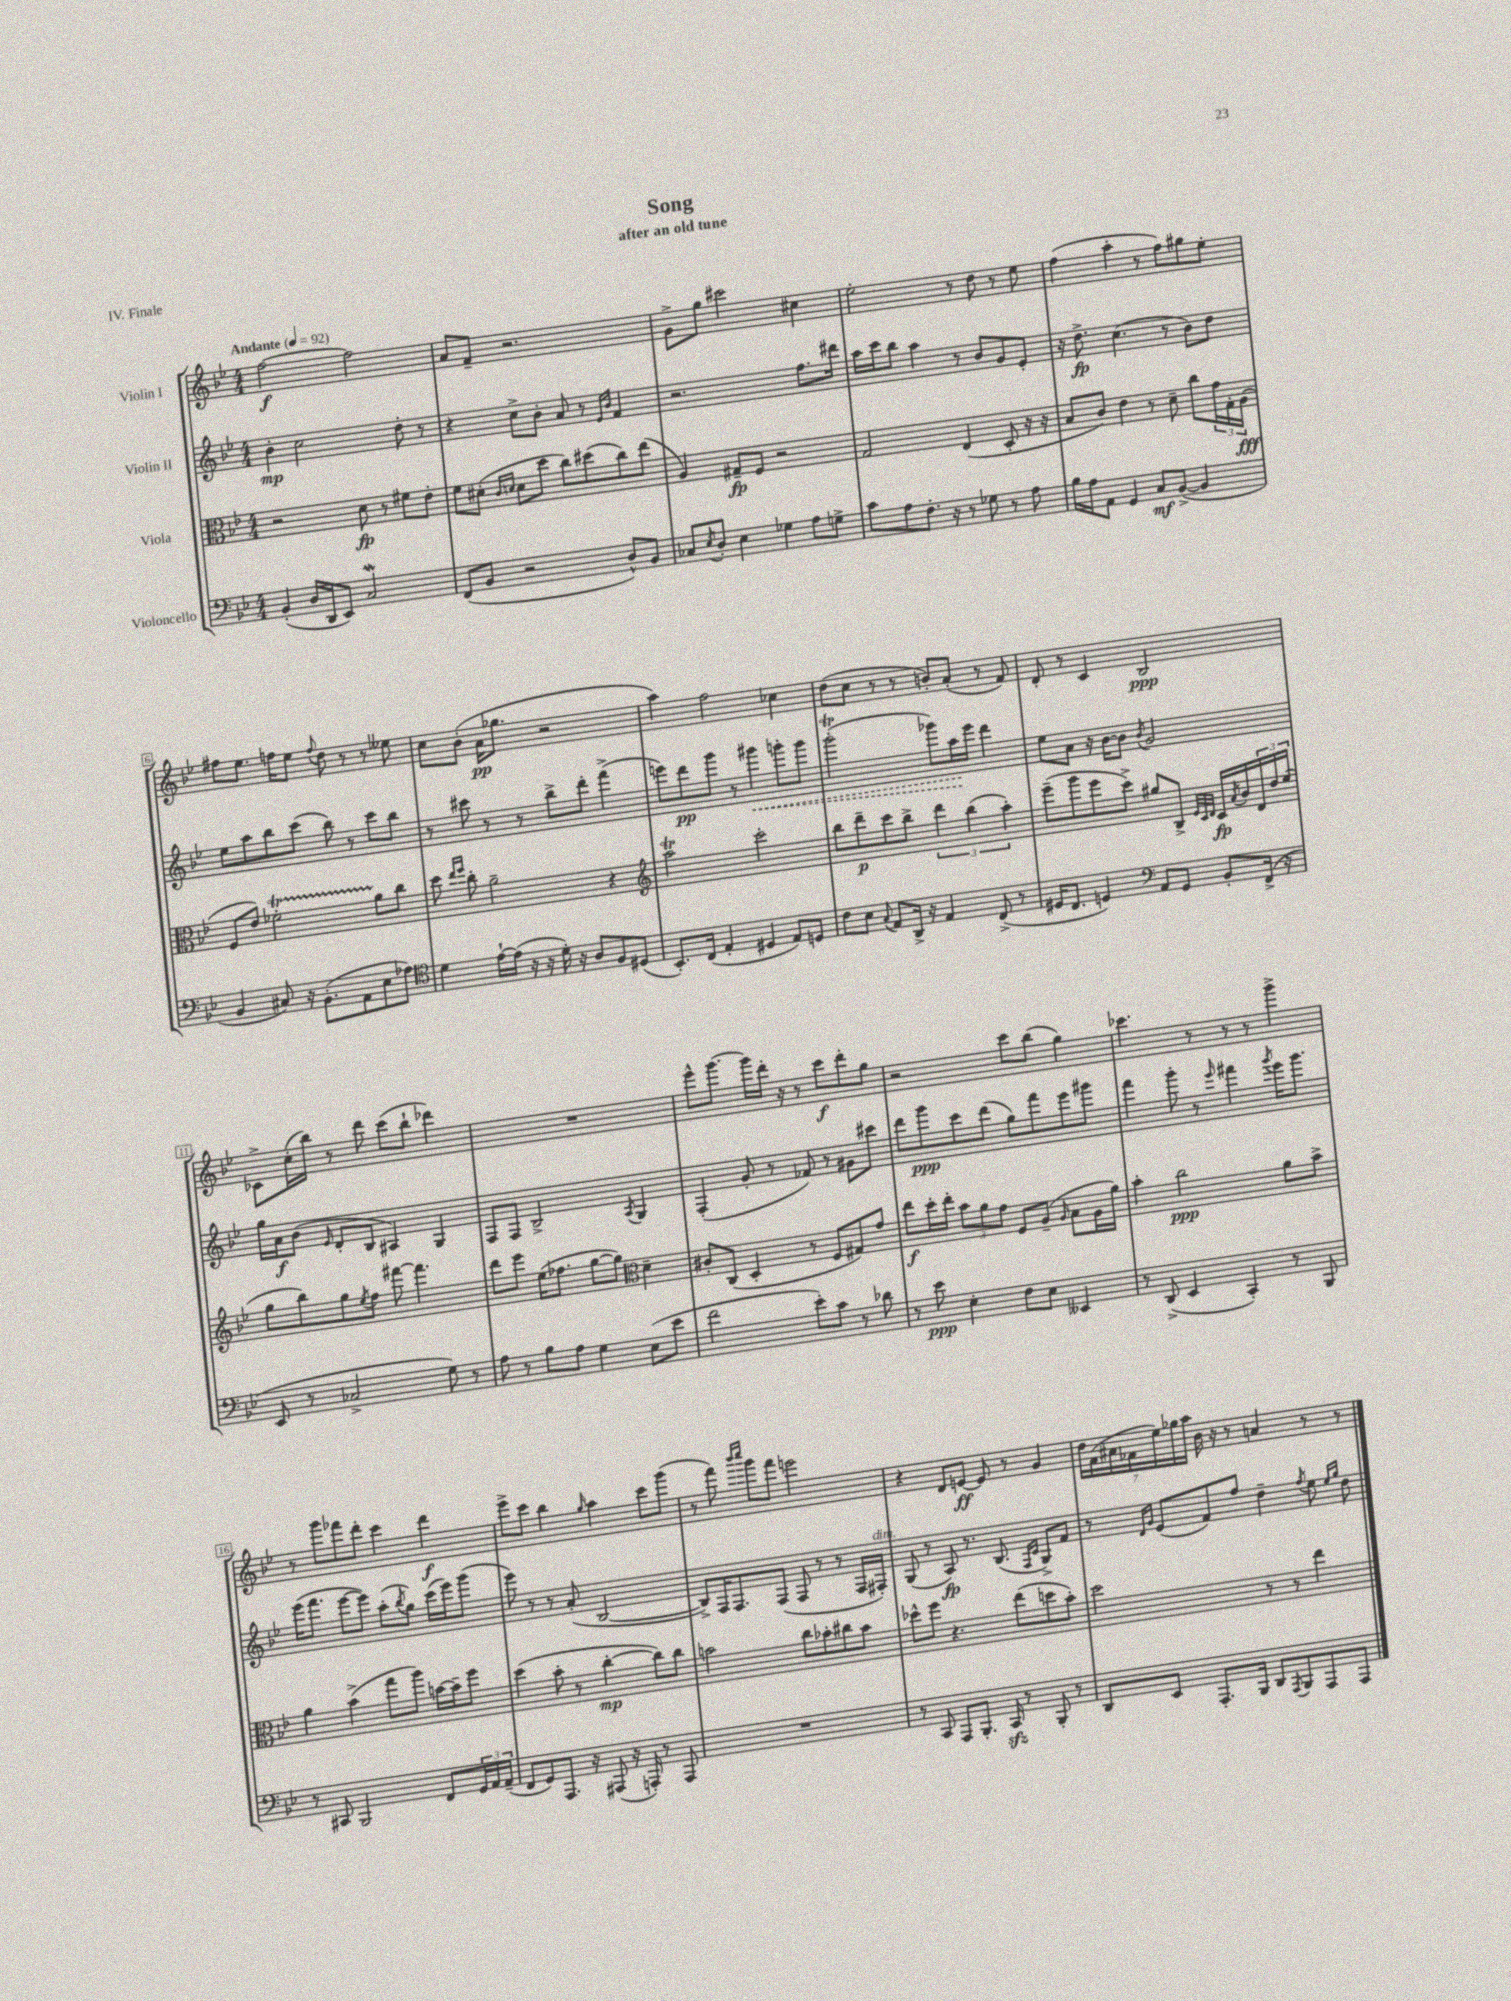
\header { title = "Song" subtitle = "after an old tune" piece = "IV. Finale" }
<<
\new StaffGroup <<
\new Staff = "s0" \with { instrumentName = "Violin I" } {
    \clef treble \key bes \major \numericTimeSignature \time 4/4 \tempo "Andante" 4 = 92
    f''2~\f f''2 |
    a'8 f'8-- r2. |
    g'8-> g''8 cis'''2 cis''4 |
    ees''2-. r8 d''8 r8 ees''8 |
    f''4( a''4-. r8 f''8) gis''8 ees''8-. |
    fis''8 ees''8. f''16 ees''8 \appoggiatura { f''8 } d''8 r8 r8 eeses''8 |
    c''8 bes'8-.( a'16\pp ges''8. r2 |
    a''4) f''2 ces''4 |
    d''8( c''8 r8 r8 b'8-.) a'8-.( r8 f'8) |
    d'8-. r8 c'4 bes2\ppp |
    ces'8-> c''16-.( bes''16) r8 d'''8 c'''8( bes''8-! des'''4) |
    R1 |
    ees'''8-^ g'''8.~ g'''16 d'''16-. r16 r8 c'''8\f d'''8-. g''8 |
    r2 c'''8 bes''8( g''4) |
    ces'''4. r8 r8 r8 g'''4-> |
    r8 g'''8 fes'''8 d'''8-. c'''4 d'''4\f |
    ees'''8-> c'''8 bes''4 \grace { g''16 } a''4 c'''8 g'''8( |
    r8 f'''8) \grace { bes'''16 c''''16 } g'''8 f'''8 e'''2 |
    r4 d'8 e'8~\ff e'8 r8 g'4 |
    \tuplet 7/4 { d''16 f'16( ais'16 fes'16 ees''16) ges''16 a''16 } bes'16 r16 r8 a'4 r8 r8 \bar "|." |
}
\new Staff = "s1" \with { instrumentName = "Violin II" } {
    \clef treble \key bes \major \numericTimeSignature \time 4/4
    bes'4-.\mp c''2 d''8-. r8 |
    r4 c''8-> bes'8-. a'8 r8 \grace { ees'16 bes'16 } f'4 |
    r2. f''8. dis'''16 |
    a''16 c'''16 bes''8 a''4 r8 bes'8 g'8 ees'8-. |
    r16 d''8.->\fp c''4.( r8 bes'8) d''8 |
    ees''8 a''8 bes''8 c'''8( bes''8) r8 c'''8 bes''8 |
    r8 cis'''8 r8 r8 bes''8-> d'''8-. f'''4->( |
    e'''8) d'''8\pp g'''8 r8 \once \override Hairpin.style = #'dashed-line gis'''4\< g'''8-. g'''8 |
    g'''2-.\trill( ges'''8) a''16\! ees'''16 d'''4 |
    ees''8 a'8 r16 bes'16~ bes'8 \acciaccatura { bes'8 } g'2 |
    g''16 a'16\f bes'8( \grace { ees'16 } d'8-. bes8 ais4) g4 |
    f8 f8 bes2-> \acciaccatura { a8 } g4 |
    f4-.( g'8-. r8 fes'8) r8 gis'8 cis'''8 |
    d'''8 g'''8\ppp c'''8 d'''8( g''8) f'''8 ees'''8 gis'''8 |
    f'''4 g'''8-. r8 \grace { ees'''16 } fis'''4 \acciaccatura { g'''8 } ees'''16 g'''8. |
    ees'''16( f'''8. ees'''8~ ees'''8) a''8-.( \acciaccatura { bes''8 } g''8) c'''16( ees'''16) g'''8( |
    ees'''8) r8 r8 a'8-.( bes2~ |
    bes8->) f16 f8. f8( f8 r8 r8 f16 fis16-.^\markup { \italic "dim." }) |
    g8( r8 a8\fp) r8. bes8.( \grace { f16 c'16 } g8->) f'8 |
    r8 \grace { d'16 g'16 } ees'8( f'8) f''8 d''4-- \acciaccatura { f''8 } ees''8 \grace { ees''16 g''16 } d''8 \bar "|." |
}
\new Staff = "s2" \with { instrumentName = "Viola" } {
    \clef alto \key bes \major \numericTimeSignature \time 4/4
    r2 d'8\fp r8 fis'8 ees'8-. |
    f'8 dis'8-.( \grace { c'16 d'16 } d'8 d''8 c''8) dis''8( c''8) ees''8( |
    a4) gis8--\fp f8 r2 |
    g2 ees4( d8-. r16 r16 |
    bes8 c'8) ees'4 r8 d'8-- c''8 \tuplet 3/2 { g'16 g16-. a16\fff( } |
    f8 ees'8) fes'2-.\startTrillSpan a'8\stopTrillSpan c''8 |
    d''8 \grace { ees''16 f''16 } c''8-. a'2-- r4 |
    \clef treble a''2\trill c'''2-. |
    bes''8 d'''8--\p c'''8 bes''8-> \tuplet 3/2 { d'''4 bes''4( a''4-.) } |
    ees'''8--( g'''8 ees'''8 c'''8->) gis''8 bes8-> \grace { ees'32 c'32 d'32 } c'16\fp \acciaccatura { a'8 } bes'16 \tuplet 3/2 { d'16 d''16 ees''16( } |
    g''8 bes''8) g''8 \acciaccatura { ees''8 } f''8 fis'''8~ fis'''4. |
    d'''8 ees'''8 ees''16( fes''8. g''8~ g''8) \clef alto d'4-- |
    cis'8-. c8( d4-. r8 f8 gis8) g'8 |
    ees''8\f d''16-. ees''16-. \tuplet 3/2 { bes'8 a'8 g'8 } f8 a8--( \grace { a16 } bes8 a16 a'16) |
    bes'4-. c''2\ppp a'8 bes'8-> |
    a'4 bes'4->( g''8 a''8) b'16~ b'16-- f''8 |
    d''4( bes'8-. r8 c''4~-.\mp c''8) c''8 |
    b'2 c''8 bes'8-. cis''8 bes'8 |
    des''8-^ f''8 r4. ees''8( d''8 bes'8-.) |
    d''2 r8 r8 ees''4 \bar "|." |
}
\new Staff = "s3" \with { instrumentName = "Violoncello" } {
    \clef bass \key bes \major \numericTimeSignature \time 4/4
    bes,4-.( d16 d,16 ees,8) c2\mordent |
    f,8( bes,8 r2 d8-^) bes,8 |
    ces8 \acciaccatura { ees8 } d8-. ees4 ges4 a8 g8-> |
    c'8 a8 f8.-. r16 r8 ges8 r8 a8 |
    bes16 a16 a,8 g,4 c8\mf bes,8~->( bes,4 |
    bes,4 cis8) r16 bes,8.-.( a,8 ees8 aes8) |
    \clef tenor d'4 ees'16~-! ees'16( r16 r16 d'16-.) r16 a8 f8 dis8( |
    bes,8.-.) c16( ees4-. dis4 ees8) d8 |
    c'8 bes8 \appoggiatura { g8 } ees8 a,16-> r16 ees4 c8->( r8 |
    dis16 c8. d4) \clef bass a,8 g,8 bes,8-. f,16->( r16 |
    ees,8 r8 ces2-> g8) r8 |
    a8 r8 bes8 a8 g4 ees8( ees'8 |
    f'2 ees'8-.) c'8 r8 des'8 |
    r8 ees'8\ppp ees4-. f8 ees8 eeses,4 |
    r8 d,8->( ees,4 c,4-.) r8 bes,,8 |
    r8 cis,8 bes,,2 f,8 \tuplet 3/2 { g,16 a,16 a,16--( } |
    f,8 g,8) a,,8. r16 ais,,8( r16 a,,16-.) r8 a,,8 |
    R1 |
    r8 c,8 a,,8 bes,,8.-. c,16\sfz r8 bes,,8-. r8 |
    d,8 ees,8 a,,8.-. bes,,16 d,8 \acciaccatura { a,,8 } bes,,8 a,,8 a,,8 \bar "|." |
}
>>
>>
\layout { \context { \Score \override BarNumber.stencil = #(make-stencil-boxer 0.1 0.3 ly:text-interface::print) } }
